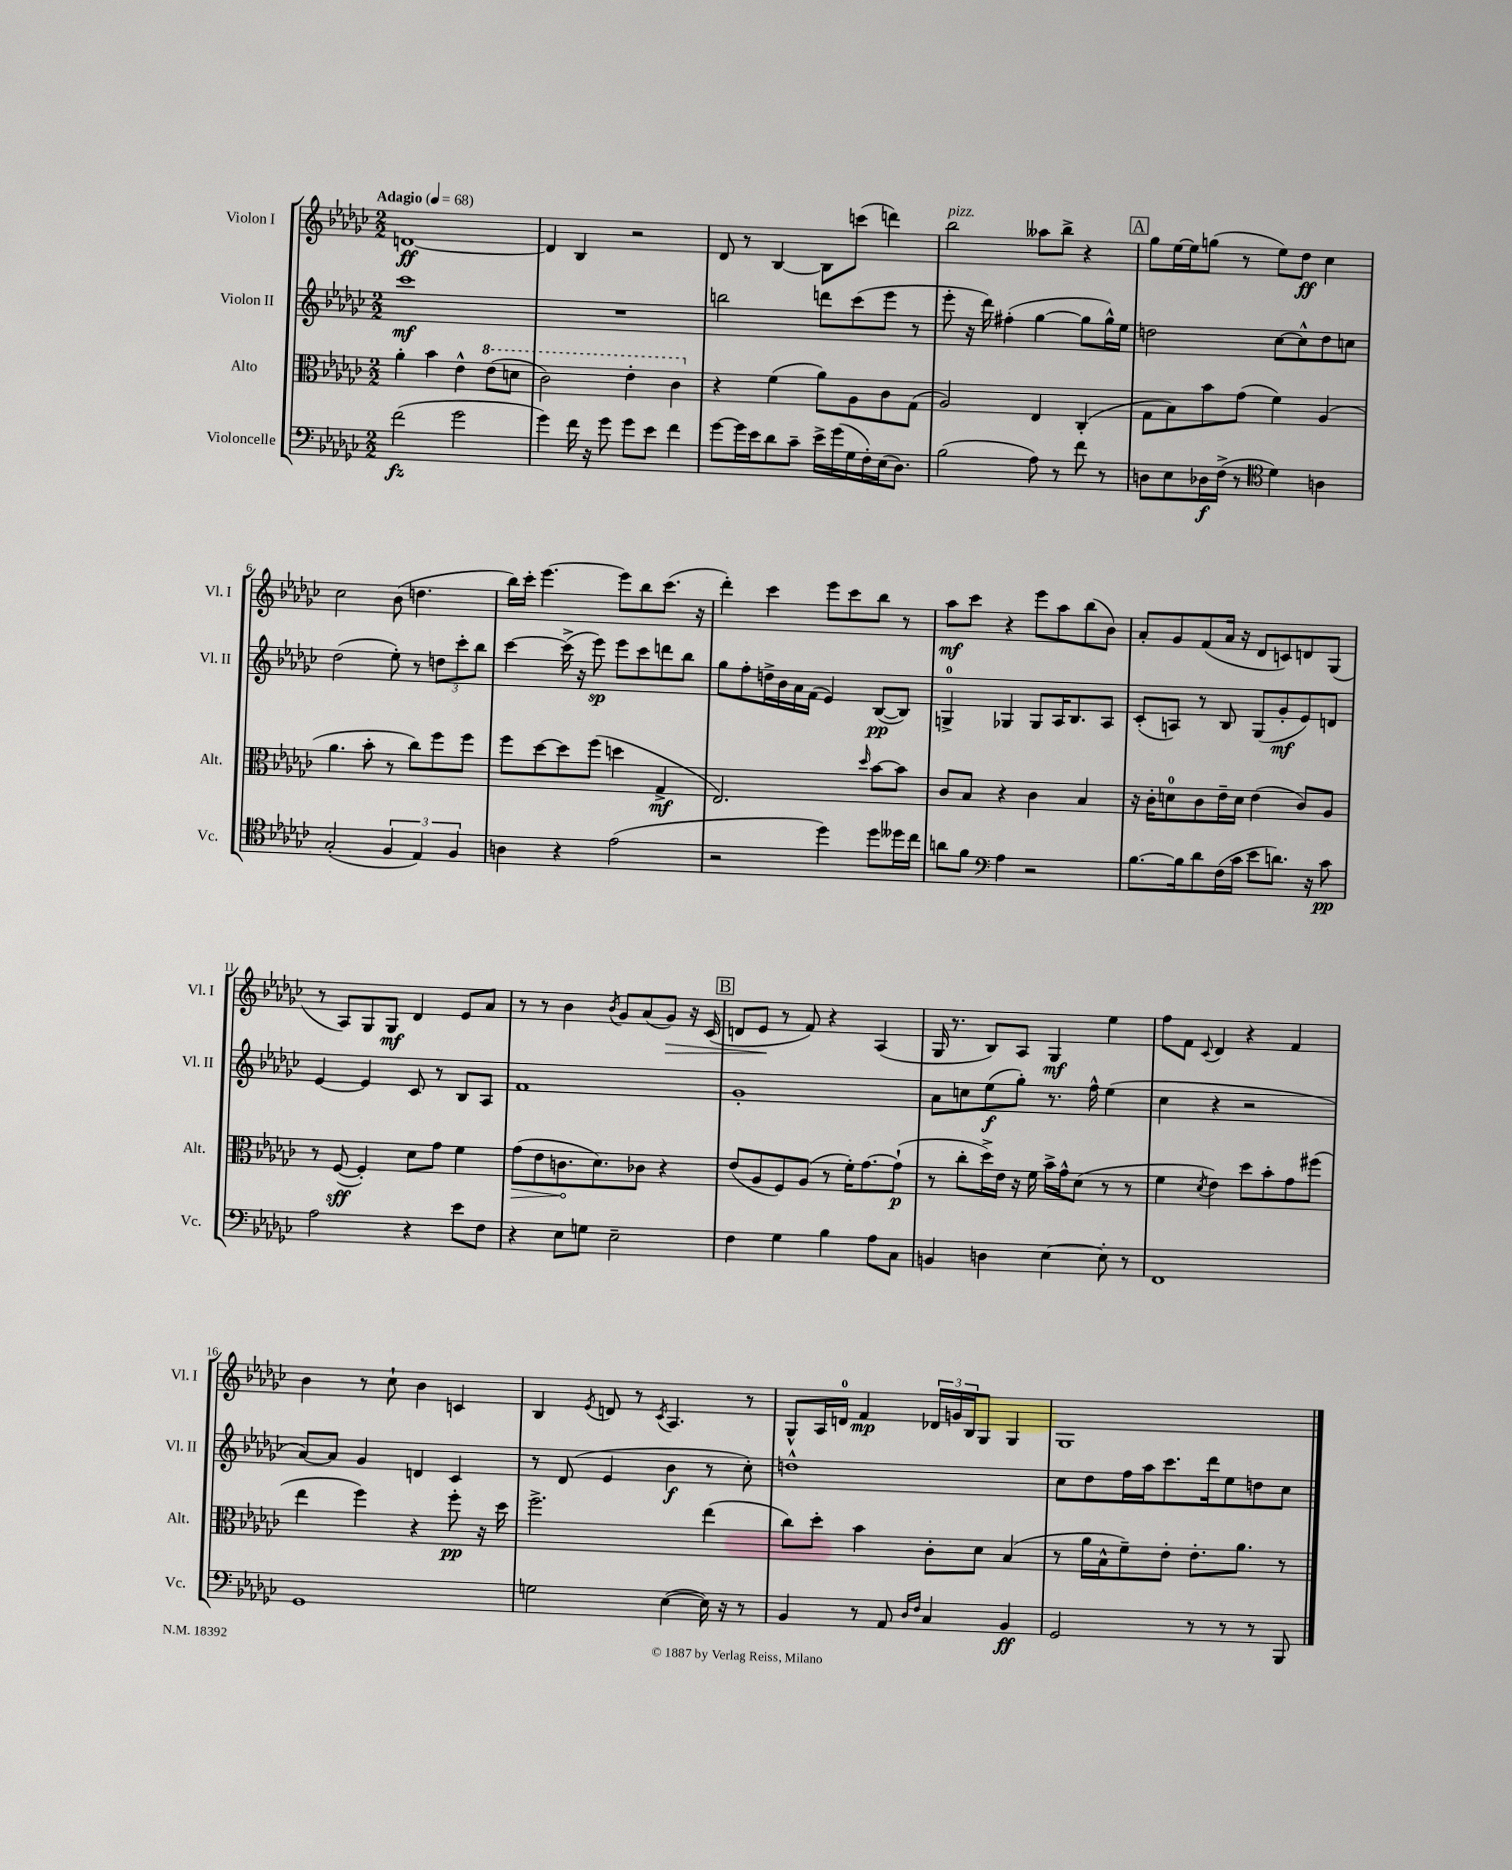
<<
\new StaffGroup <<
\new Staff = "s0" \with { instrumentName = "Violon I" shortInstrumentName = "Vl. I" } {
    \clef treble \key ges \major \numericTimeSignature \time 2/2 \tempo "Adagio" 4 = 68
    d'1~\ff |
    d'4 bes4 r2 |
    des'8 r8 bes4~ bes8 c'''8( d'''4) |
    bes''2^\markup { \italic "pizz." } aeses''8 bes''8-> r4 |
    \mark \markup { \box "A" } ges''8 ees''16~ ees''16 g''8( r8 ees''8) des''8\ff ces''4 |
    ces''2 bes'8( d''4. |
    bes''16) ces'''16-. ees'''4.~ ees'''8 bes''8 ces'''8.( r16 |
    des'''4-.) ces'''4 ees'''8 ces'''8 bes''8 r8 |
    aes''8\mf ces'''8 r4 ees'''8 aes''8 bes''8( bes'8) |
    aes'8-. ges'8 f'8( aes'16 r16 des'8 c'8) d'8 ges8( |
    r8 aes8) ges8 ges8\mf des'4 ees'8 aes'8 |
    r8 r8 bes'4 \acciaccatura { bes'8 } ges'8 aes'8( ges'8\>) r16 ces'16( |
    \mark \markup { \box "B" } d'8 ees'8\! r8 f'8) r4 aes4( |
    ges16 r8. bes8) aes8 ges4\mf ees''4 |
    f''8 f'8 \appoggiatura { ces'8 } des'4 r4 f'4 |
    bes'4 r8 ces''8-! bes'4 c'4 |
    bes4 \acciaccatura { ees'8 } d'8 r8 \acciaccatura { ces'8 } aes4. r8 |
    ges8-^ aes16 d'16-0 f'4\mp \tuplet 3/2 { des'16 g'16 bes16 } ges8 ges4 |
    ges1 \bar "|." |
}
\new Staff = "s1" \with { instrumentName = "Violon II" shortInstrumentName = "Vl. II" } {
    \clef treble \key ges \major \numericTimeSignature \time 2/2
    ces'''1\mf |
    R1 |
    b''2 d'''8 ces'''8( ees'''8 r8 |
    ees'''8-. r16 des'''16) fis''4-.( ges''4~ ges''8 ges''16-^) ees''16 |
    \mark \markup { \box "A" } d''2 ces''8~ ces''8-^ d''8 c''8 |
    des''2( ees''8-.) r8 \tuplet 3/2 { d''8 ces'''8-. bes''8 } |
    ces'''4~ ces'''16->( r16 ees'''8\sp) ees'''8 ces'''8 d'''8 bes''8 |
    ges''8 f''8-. d''16-> bes'16 aes'16 f'16( ees'4) bes8~\pp( bes8) |
    g4-0-> ges4 ges8 aes16 bes8. aes8 |
    ces'8-.( a8) r8 bes8 ges8( ges'8-.\mf ees'8) d'8 |
    ees'4~ ees'4 ces'8 r8 bes8 aes8 |
    f'1 |
    \mark \markup { \box "B" } ges'1-. |
    aes'8 c''8 ees''8\f( ges''8-.) r8. f''16-^ ees''4( |
    ces''4 r4 r2 |
    aes'8~) aes'8 ges'4 d'4 ces'4 |
    r8 des'8( ees'4 bes'4\f r8 ces''8-.) |
    d''1-^ |
    ces''8 des''8 f''16 aes''16 ces'''8. des'''16 ees''8 d''8 ces''8 \bar "|." |
}
\new Staff = "s2" \with { instrumentName = "Alto" shortInstrumentName = "Alt." } {
    \clef alto \key ges \major \numericTimeSignature \time 2/2
    aes'4-. bes'4 ees'4-^ \ottava #1 ees''8( d''8 |
    ces''2) ees''4-. ces''4 \ottava #0 |
    r4 f'4( aes'8) aes8 ces'8 ges8( |
    aes2) ees4 ces4-.( |
    \mark \markup { \box "A" } ges8 bes8) bes'8 ges'8( f'4) aes4( |
    aes'4. bes'8-. r8 ces''8) f''8 f''8 |
    f''8 des''8~ des''8 f''8( d''4 ges4->\mf |
    ees2.) \grace { des''16 } bes'8~ bes'8 |
    ces'8 bes8 r4 ces'4 bes4 |
    r16 ces'16-. d'8-0 ces'8 ees'16-- d'16 ees'4( ces'8) aes8 |
    r8 f8~\sff( f4-.) des'8 ges'8 f'4 |
    \once \override Hairpin.circled-tip = ##t ges'8\>( ees'8 c'8.\! des'8.) ces'8 r4 |
    \mark \markup { \box "B" } ees'8( aes8 f8) aes8( r8 f'16-.) ges'8.~ ges'8-!\p( |
    r8 ces''8-. des''16->) ees'16 r16 f'16 bes'16-> ges'16-^ des'8( r8 r8 |
    f'4 \acciaccatura { des'8 } ees'4) des''8 bes'8-. ges'8 fis''8( |
    ees''4 f''4) r4 f''8-.\pp r16 des''16 |
    f''2.-> ees''4( |
    ces''8) des''8-. bes'4 ces'8-. des'8 bes4( |
    r8 aes'16 bes16-^ f'8--) ees'8-. ees'8.-. aes'8. r8 \bar "|." |
}
\new Staff = "s3" \with { instrumentName = "Violoncelle" shortInstrumentName = "Vc." } {
    \clef bass \key ges \major \numericTimeSignature \time 2/2
    f'2\fz( ges'2 |
    ges'4) f'16 r16 ges'8 ges'8 ees'8 f'4 |
    ges'8~ ges'16 ees'16 des'8 ces'8-- ees'16-> ges'16( ges16 f16-.) ees16( des8.) |
    bes2( aes8) r8 f'8 r8 |
    \mark \markup { \box "A" } d8 ees8 des16\f f16->( r8 \clef tenor des'4) a4 |
    ges2-.( \tuplet 3/2 { f4 ees4) f4 } |
    a4 r4 ees'2( |
    r2 des''4) des''8 deses''16 ces''16 |
    a'8 f'8 \clef bass aes4 r2 |
    bes8.~ bes16 des'8 f16( ces'16 ees'8 d'8.) r16 ces'8\pp |
    aes2 r4 ees'8 f8 |
    r4 ees8 g8 ees2-- |
    \mark \markup { \box "B" } f4 ges4 bes4 aes8 ces8 |
    b,4 d4 ees4~ ees8-. r8 |
    f,1 |
    ges,1 |
    g2 ees4~( ees16) r16 r8 |
    bes,4 r8 aes,8 \grace { des16 f16 } ces4 bes,4\ff |
    ges,2 r8 r8 r8 bes,,8 \bar "|." |
}
>>
>>
